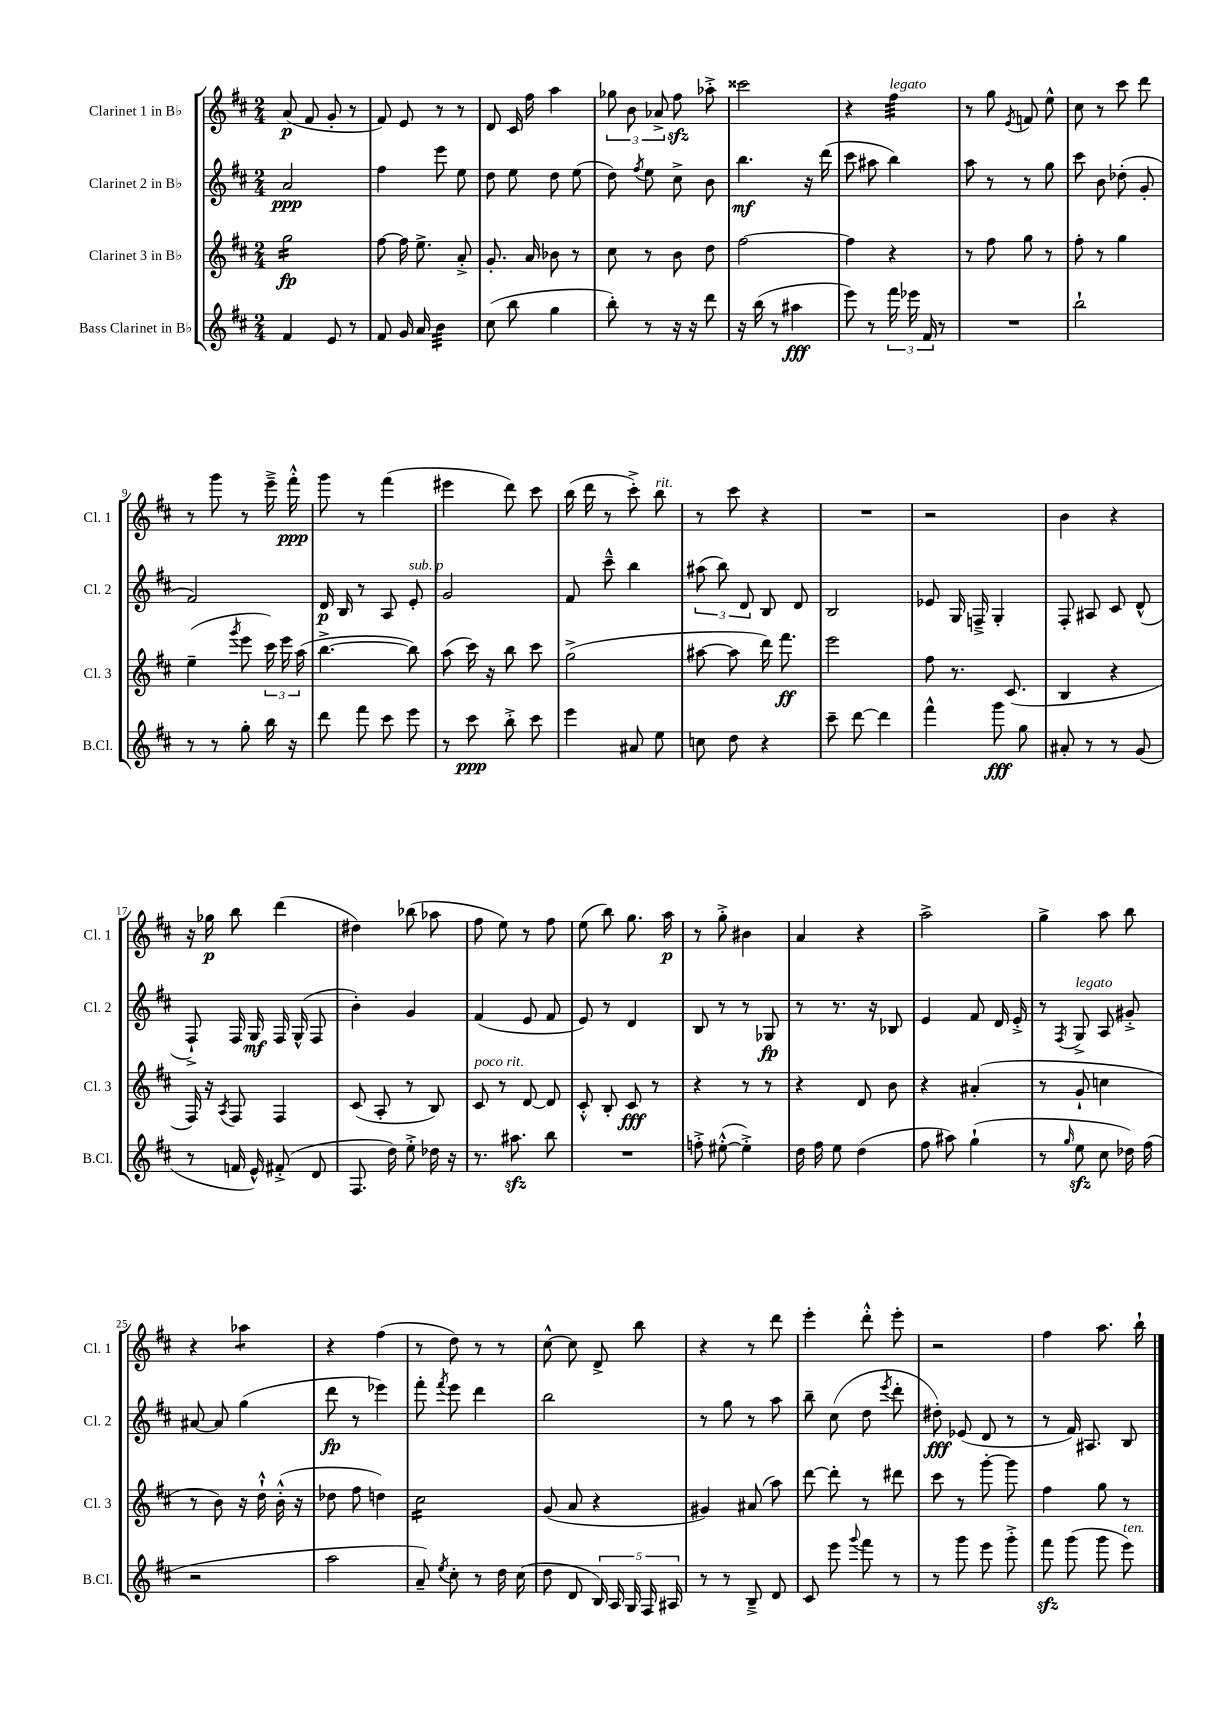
<<
\new StaffGroup <<
\new Staff = "s0" \with { instrumentName = "Clarinet 1 in Bb" shortInstrumentName = "Cl. 1" } {
    \clef treble \key d \major \numericTimeSignature \time 2/4
    \autoBeamOff a'8\p( fis'8 g'8-. r8 |
    fis'8) e'8 r8 r8 |
    d'8 cis'16 fis''16 a''4 |
    \tuplet 3/2 { ges''8 b'8 aes'8-> } fis''8\sfz aes''8-.-> |
    cisis'''2 |
    r4 fis''4:32^\markup { \italic "legato" } |
    r8 g''8 \acciaccatura { e'8 } f'8 e''8-^ |
    cis''8 r8 cis'''8 d'''8 |
    r8 g'''8 r8 e'''16---> fis'''16-.-^\ppp |
    g'''8 r8 fis'''4( |
    eis'''4 d'''8) cis'''8 |
    b''16( d'''16 r8 cis'''8-.->) b''8^\markup { \italic "rit." } |
    r8 cis'''8 r4 |
    R2 |
    r2 |
    b'4 r4 |
    r16 ges''16\p b''8 d'''4( |
    dis''4) bes''8( aes''8 |
    fis''8 e''8) r8 fis''8 |
    e''8( b''8) g''8. a''16\p |
    r8 g''8-.-> bis'4 |
    a'4 r4 |
    a''2-> |
    g''4-> a''8 b''8 |
    r4 aes''4:8 |
    r4 fis''4( |
    r8 d''8) r8 r8 |
    cis''8~-^ cis''8 d'8-> b''8 |
    r4 r8 d'''8 |
    e'''4-. d'''8-.-^ e'''8-. |
    r2 |
    fis''4 a''8. b''16-! \bar "|." |
}
\new Staff = "s1" \with { instrumentName = "Clarinet 2 in Bb" shortInstrumentName = "Cl. 2" } {
    \clef treble \key d \major \numericTimeSignature \time 2/4
    \autoBeamOff a'2\ppp |
    fis''4 e'''8 e''8 |
    d''8 e''8 d''8 e''8( |
    d''8) \acciaccatura { fis''8 } e''8 cis''8-> b'8 |
    b''4.\mf r16 d'''16( |
    cis'''8 ais''8 b''4) |
    a''8 r8 r8 g''8 |
    cis'''8 b'8 des''8-.( g'8-. |
    fis'2) |
    d'16\p b16 r8 a8 e'8-.^\markup { \italic "sub. p" } |
    g'2 |
    fis'8 cis'''8---^ b''4 |
    \tuplet 3/2 { ais''8( b''8) d'8 } b8 d'8 |
    b2 |
    ees'8 g16 f16---> g4-. |
    fis8-. ais8 cis'8 d'8-^( |
    fis8-!->) fis16 g16\mf fis16 g16-^( fis8 |
    b'4-.) g'4 |
    fis'4( e'8 fis'8 |
    e'8) r8 d'4 |
    b8 r8 r8 ges8\fp |
    r8 r8. r16 bes8 |
    e'4 fis'8 d'16 e'16-.-> |
    r8 \acciaccatura { fis8 } g8->^\markup { \italic "legato" } a8 gis'8-.-> |
    ais'8~ ais'8 g''4( |
    d'''8\fp r8 ees'''4) |
    fis'''8-. \acciaccatura { fis'''8 } e'''8 d'''4 |
    b''2 |
    r8 g''8 r8 a''8 |
    b''8-- cis''8( d''8 \acciaccatura { e'''8 } d'''8-. |
    dis''8-.\fff) ees'8( d'8 r8 |
    r8 fis'16) ais8. b8 \bar "|." |
}
\new Staff = "s2" \with { instrumentName = "Clarinet 3 in Bb" shortInstrumentName = "Cl. 3" } {
    \clef treble \key d \major \numericTimeSignature \time 2/4
    \autoBeamOff g''2:16\fp |
    fis''8~ fis''16 e''8.-> a'8-.-> |
    g'8.-. a'16 bes'8 r8 |
    cis''8 r8 b'8 d''8 |
    fis''2~ |
    fis''4 r4 |
    r8 fis''8 g''8 r8 |
    fis''8-. r8 g''4 |
    e''4--( \acciaccatura { g'''8 } e'''8 \tuplet 3/2 { cis'''16) e'''16 a''16( } |
    b''4.~-> b''8) |
    a''8( cis'''16) r16 b''8 cis'''8 |
    g''2->( |
    ais''8~ ais''8 d'''16) fis'''8.\ff |
    e'''2 |
    fis''8 r8. cis'8.( |
    b4 r4 |
    fis16) r16 \acciaccatura { a8 } fis8 fis4 |
    cis'8( a8-. r8 b8) |
    cis'8^\markup { \italic "poco rit." } r8 d'8~ d'8 |
    cis'8-.-^ b8-. cis'8\fff r8 |
    r4 r8 r8 |
    r4 d'8 b'8 |
    r4 ais'4-.( |
    r8 g'8-! c''4 |
    r8 b'8) r16 d''16-!-^ b'16-.-^( r16 |
    des''8 fis''8 d''4) |
    cis''2:16 |
    g'8( a'8 r4 |
    gis'4) ais'8( a''8) |
    d'''8~ d'''8-. r8 dis'''8 |
    cis'''8 r8 g'''8~-. g'''8 |
    fis''4 g''8 r8 \bar "|." |
}
\new Staff = "s3" \with { instrumentName = "Bass Clarinet in Bb" shortInstrumentName = "B.Cl." } {
    \clef treble \key d \major \numericTimeSignature \time 2/4
    \autoBeamOff fis'4 e'8 r8 |
    fis'8 g'16 a'16 b'4:32 |
    cis''8( b''8 g''4 |
    b''8-.) r8 r16 r16 d'''8 |
    r16 b''16( r8 ais''4\fff |
    e'''8) r8 \tuplet 3/2 { fis'''16 ees'''16 fis'16 } r8 |
    R2 |
    b''2-! |
    r8 r8 g''8-. b''16 r16 |
    d'''8 fis'''8 cis'''8 e'''8 |
    r8 cis'''8\ppp b''8-.-> cis'''8 |
    e'''4 ais'8 e''8 |
    c''8 d''8 r4 |
    cis'''8-- d'''8~ d'''4 |
    fis'''4-^ g'''8\fff g''8 |
    ais'8-. r8 r8 g'8( |
    r8 f'16 e'16-^) fis'8-.->( d'8 |
    fis8. d''16) e''8-.-> des''16 r16 |
    r8. ais''8.\sfz b''8 |
    R2 |
    f''8-.-> eis''8~-.-^( eis''4-.->) |
    d''16 fis''16 e''8 d''4( |
    fis''8 ais''8) g''4-!( |
    r8 \grace { g''16 } e''8\sfz cis''8 des''16) fis''16( |
    r2 |
    a''2 |
    a'8--) \acciaccatura { e''8 } cis''8-. r8 d''16 cis''16( |
    d''8 d'8 \tuplet 5/4 { b16) a16 g16 fis16 ais16 } |
    r8 r8 b8---> d'8 |
    cis'8 e'''8 \appoggiatura { g'''8 } fis'''8 r8 |
    r8 g'''8 e'''8 g'''8-.-> |
    fis'''8\sfz g'''8( g'''8 e'''8^\markup { \italic "ten." }) \bar "|." |
}
>>
>>
